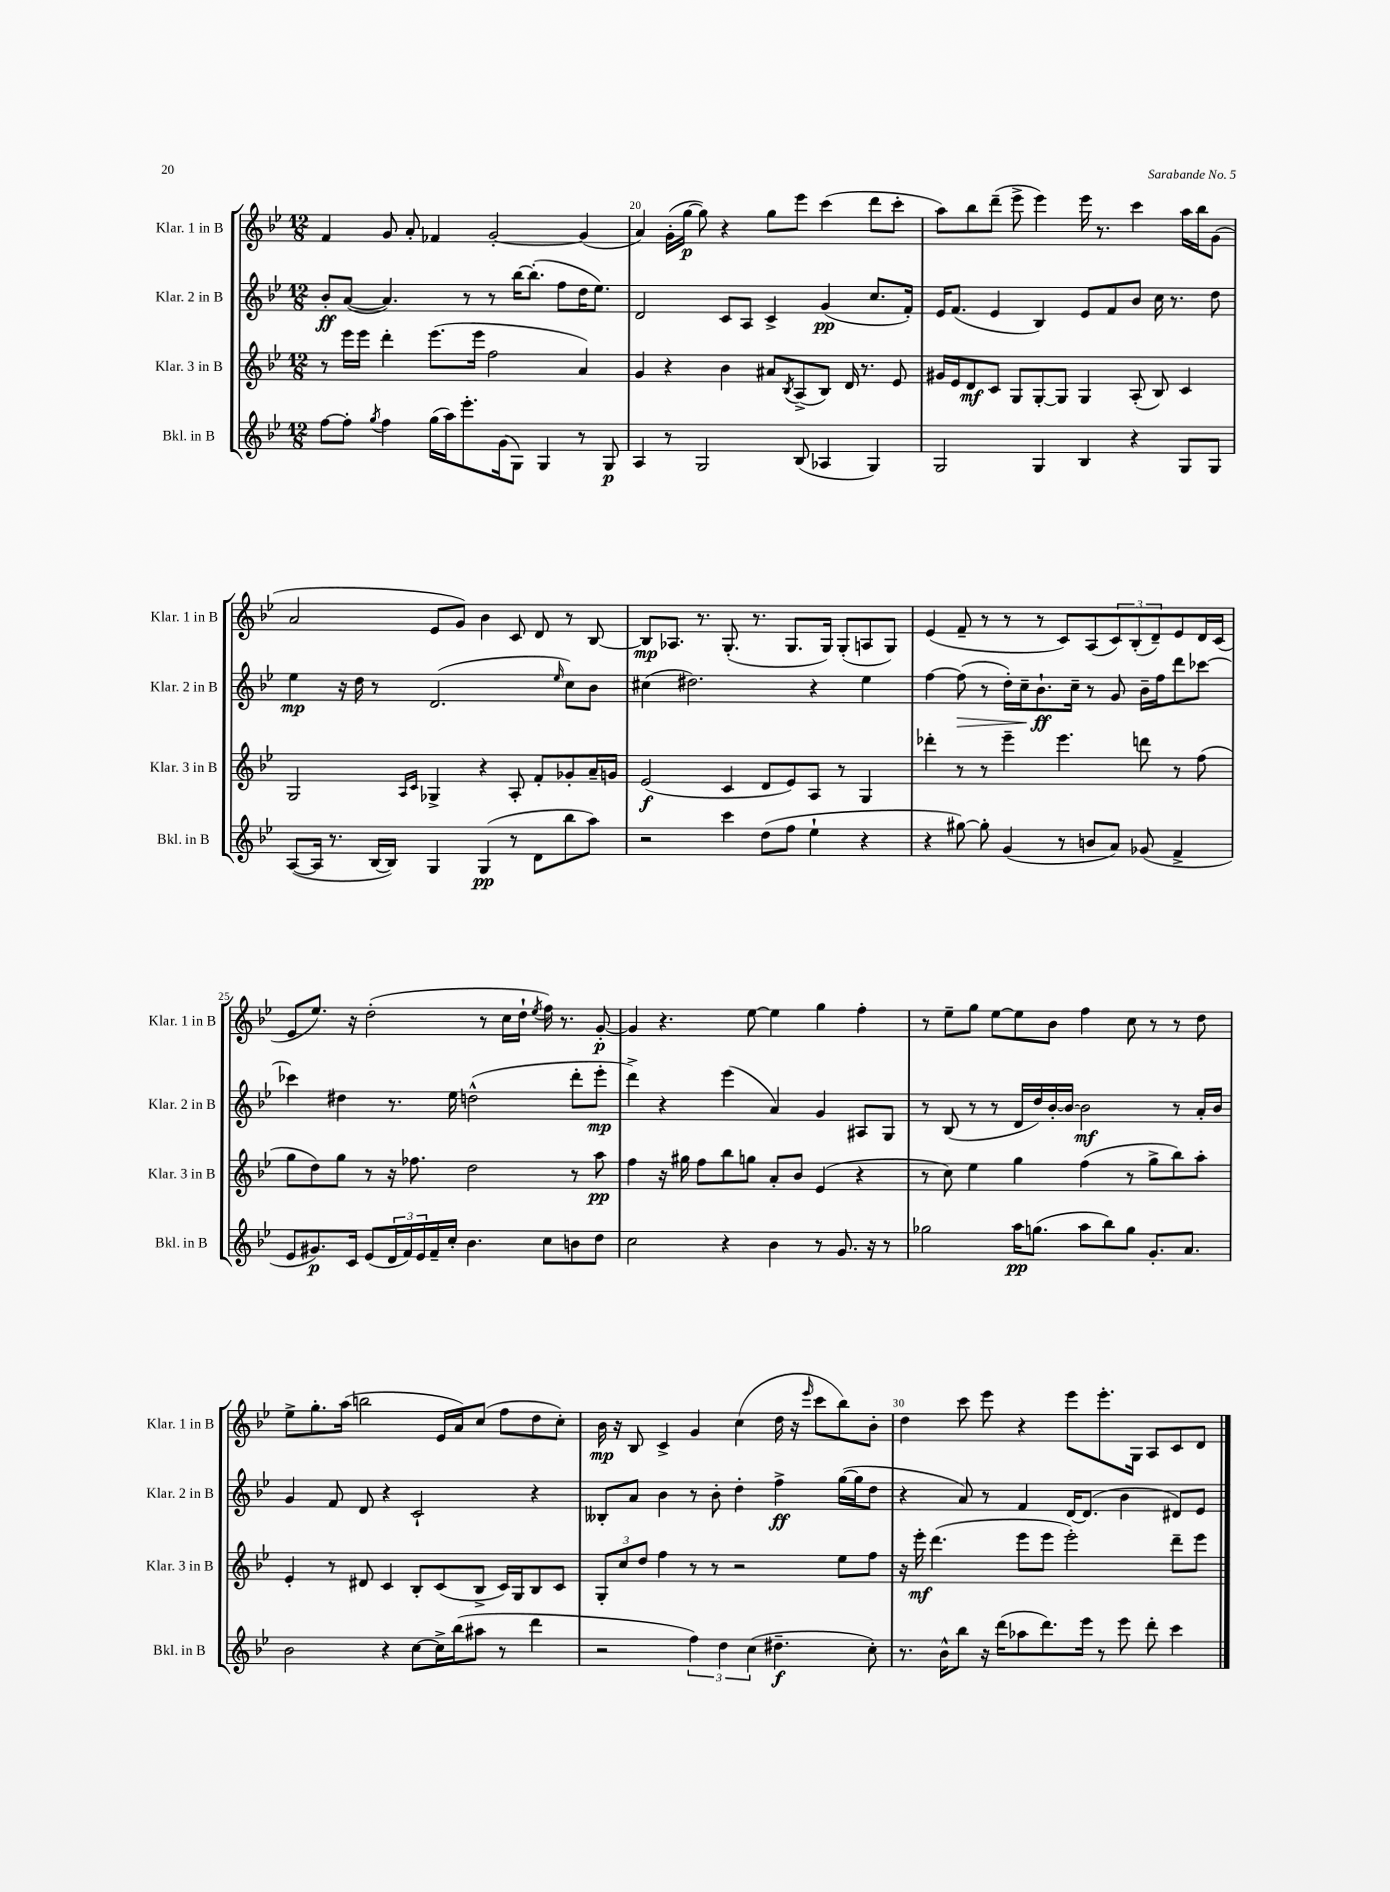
<<
\new StaffGroup <<
\new Staff = "s0" \with { instrumentName = "Klar. 1 in B" shortInstrumentName = "Klar. 1 in B" } {
    \clef treble \key bes \major \numericTimeSignature \time 12/8
    f'4 g'8 a'8-. fes'4 g'2~-. g'4( |
    a'4) g'16-.( g''16~\p g''8) r4 g''8 ees'''8 c'''4( d'''8 c'''8-. |
    a''8) bes''8 d'''8--( ees'''8-> ees'''4) ees'''16 r8. c'''4 a''16 bes''16 g'8( |
    a'2 ees'8 g'8) bes'4 c'8 d'8 r8 bes8~ |
    bes8\mp aes8. r8. g8.-.( r8. g8. g16) g8-.( a8 g8) |
    ees'4( f'8-- r8 r8 r8 c'8) a8( \tuplet 3/2 { c'8) bes8-.( d'8--) } ees'8 d'16 c'16( |
    ees'8 ees''8.) r16 d''2-.( r8 c''16 d''16-! \acciaccatura { ees''8 } f''16) r8. g'8~-.\p |
    g'4 r4. ees''8~ ees''4 g''4 f''4-. |
    r8 ees''8-- g''8 ees''8~ ees''8 bes'8 f''4 c''8 r8 r8 d''8 |
    ees''8-> g''8.-. a''16( b''2 ees'16 a'16) c''8( f''8 d''8 c''8-.) |
    bes'16\mp r16 bes8 c'4-> g'4 c''4( d''16 r16 \grace { ees'''16 } c'''8 bes''8) bes'8-. |
    d''4 c'''8 ees'''8 r4 ees'''8 ees'''8.-. g16 a8 c'8 d'8 \bar "|." |
}
\new Staff = "s1" \with { instrumentName = "Klar. 2 in B" shortInstrumentName = "Klar. 2 in B" } {
    \clef treble \key bes \major \numericTimeSignature \time 12/8
    bes'8-.\ff a'8~( a'4.) r8 r8 bes''16~ bes''8.-.( f''8 d''16 ees''8.) |
    d'2 c'8 a8 c'4-> g'4\pp( c''8. f'16-.) |
    ees'16 f'8.( ees'4 bes4) ees'8 f'8 bes'8 c''16 r8. d''8 |
    ees''4\mp r16 d''16 r8 d'2.( \grace { ees''16 } c''8) bes'8 |
    cis''4( dis''2.) r4 ees''4 |
    f''4~ f''8\>( r8 d''16-.) c''16-- bes'8.-!\ff\! c''16-- r8 g'8 bes'16-- f''16 d'''8 ces'''8~ |
    ces'''4 dis''4 r8. ees''16 d''2-^( d'''8-. ees'''8-.\mp |
    d'''4->) r4 ees'''4( a'4) g'4 ais8 g8 |
    r8 bes8( r8 r8 d'16 d''16) bes'16~-. bes'16~ bes'2\mf r8 a'16-. bes'16 |
    g'4 f'8 d'8 r4 c'2-! r4 |
    beses8-. a'8 bes'4 r8 bes'8-. d''4-. f''4->\ff g''16~( g''16 d''8 |
    r4 a'8) r8 f'4 d'16~ d'8.( bes'4 dis'8) ees'8 \bar "|." |
}
\new Staff = "s2" \with { instrumentName = "Klar. 3 in B" shortInstrumentName = "Klar. 3 in B" } {
    \clef treble \key bes \major \numericTimeSignature \time 12/8
    r8 ees'''16 ees'''16 d'''4-. ees'''8.( ees'''16 f''2 a'4) |
    g'4 r4 bes'4 ais'8 \acciaccatura { bes8 } a8->( bes8) d'16 r8. ees'8 |
    gis'16 ees'16 d'8\mf c'8 g8 g8~-. g8 g4 a8-.( bes8) c'4 |
    g2 \grace { a16 c'16 } ges4-> r4 a8-. f'8-. ges'8-. a'16-- g'16 |
    ees'2\f( c'4 d'8 ees'8) a8 r8 g4 |
    des'''4-. r8 r8 ees'''4-- ees'''4. d'''8 r8 f''8( |
    g''8 d''8) g''8 r8 r16 fes''8. d''2 r8 a''8\pp |
    f''4 r16 gis''16 f''8 bes''8 g''8 a'8-. bes'8 ees'4( r4 |
    r8 c''8) ees''4 g''4 f''4( r8 g''8-> bes''8) a''8-. |
    ees'4-. r8 dis'8 c'4 bes8-. c'8( bes8-> c'16) g16 bes8 c'8 |
    \tuplet 3/2 { g8-. c''8 d''8 } f''4 r8 r8 r2 ees''8 f''8 |
    r16 ees'''16-.\mf d'''4.( ees'''8 ees'''8 ees'''2-.) d'''8-- ees'''8 \bar "|." |
}
\new Staff = "s3" \with { instrumentName = "Bkl. in B" shortInstrumentName = "Bkl. in B" } {
    \clef treble \key bes \major \numericTimeSignature \time 12/8
    f''8~ f''8-. \acciaccatura { g''8 } f''4 g''16( a''16) ees'''8.-. g'16( g8) g4 r8 g8\p |
    a4 r8 g2 bes8( aes4 g4) |
    g2 g4 bes4 r4 g8 g8 |
    a8~( a16 r8. bes16~ bes16) g4 g4\pp( r8 d'8 bes''8 a''8) |
    r2 c'''4 d''8( f''8 ees''4-! r4 |
    r4 gis''8~) gis''8-. g'4( r8 b'8 a'8) ges'8( f'4-> |
    ees'8 gis'8.\p) c'16 ees'8( \tuplet 3/2 { d'16 f'16) ees'16 } f'16-- c''16-. bes'4. c''8 b'8 d''8 |
    c''2 r4 bes'4 r8 g'8. r16 r8 |
    ges''2 a''16\pp g''8.( a''8 bes''8) g''8 g'8.-. a'8. |
    bes'2 r4 c''8~ c''16-> bes''16( ais''8 r8 d'''4 |
    r2 \tuplet 3/2 { f''4) d''4 c''4( } dis''4.--\f c''8-.) |
    r8. bes'16-^ bes''8 r16 d'''16( aes''8 d'''8.) ees'''16 r8 ees'''8 d'''8-. c'''4 \bar "|." |
}
>>
>>
\layout { \context { \Score currentBarNumber = #19 \override BarNumber.break-visibility = ##(#f #t #t) barNumberVisibility = #(every-nth-bar-number-visible 5) } }
